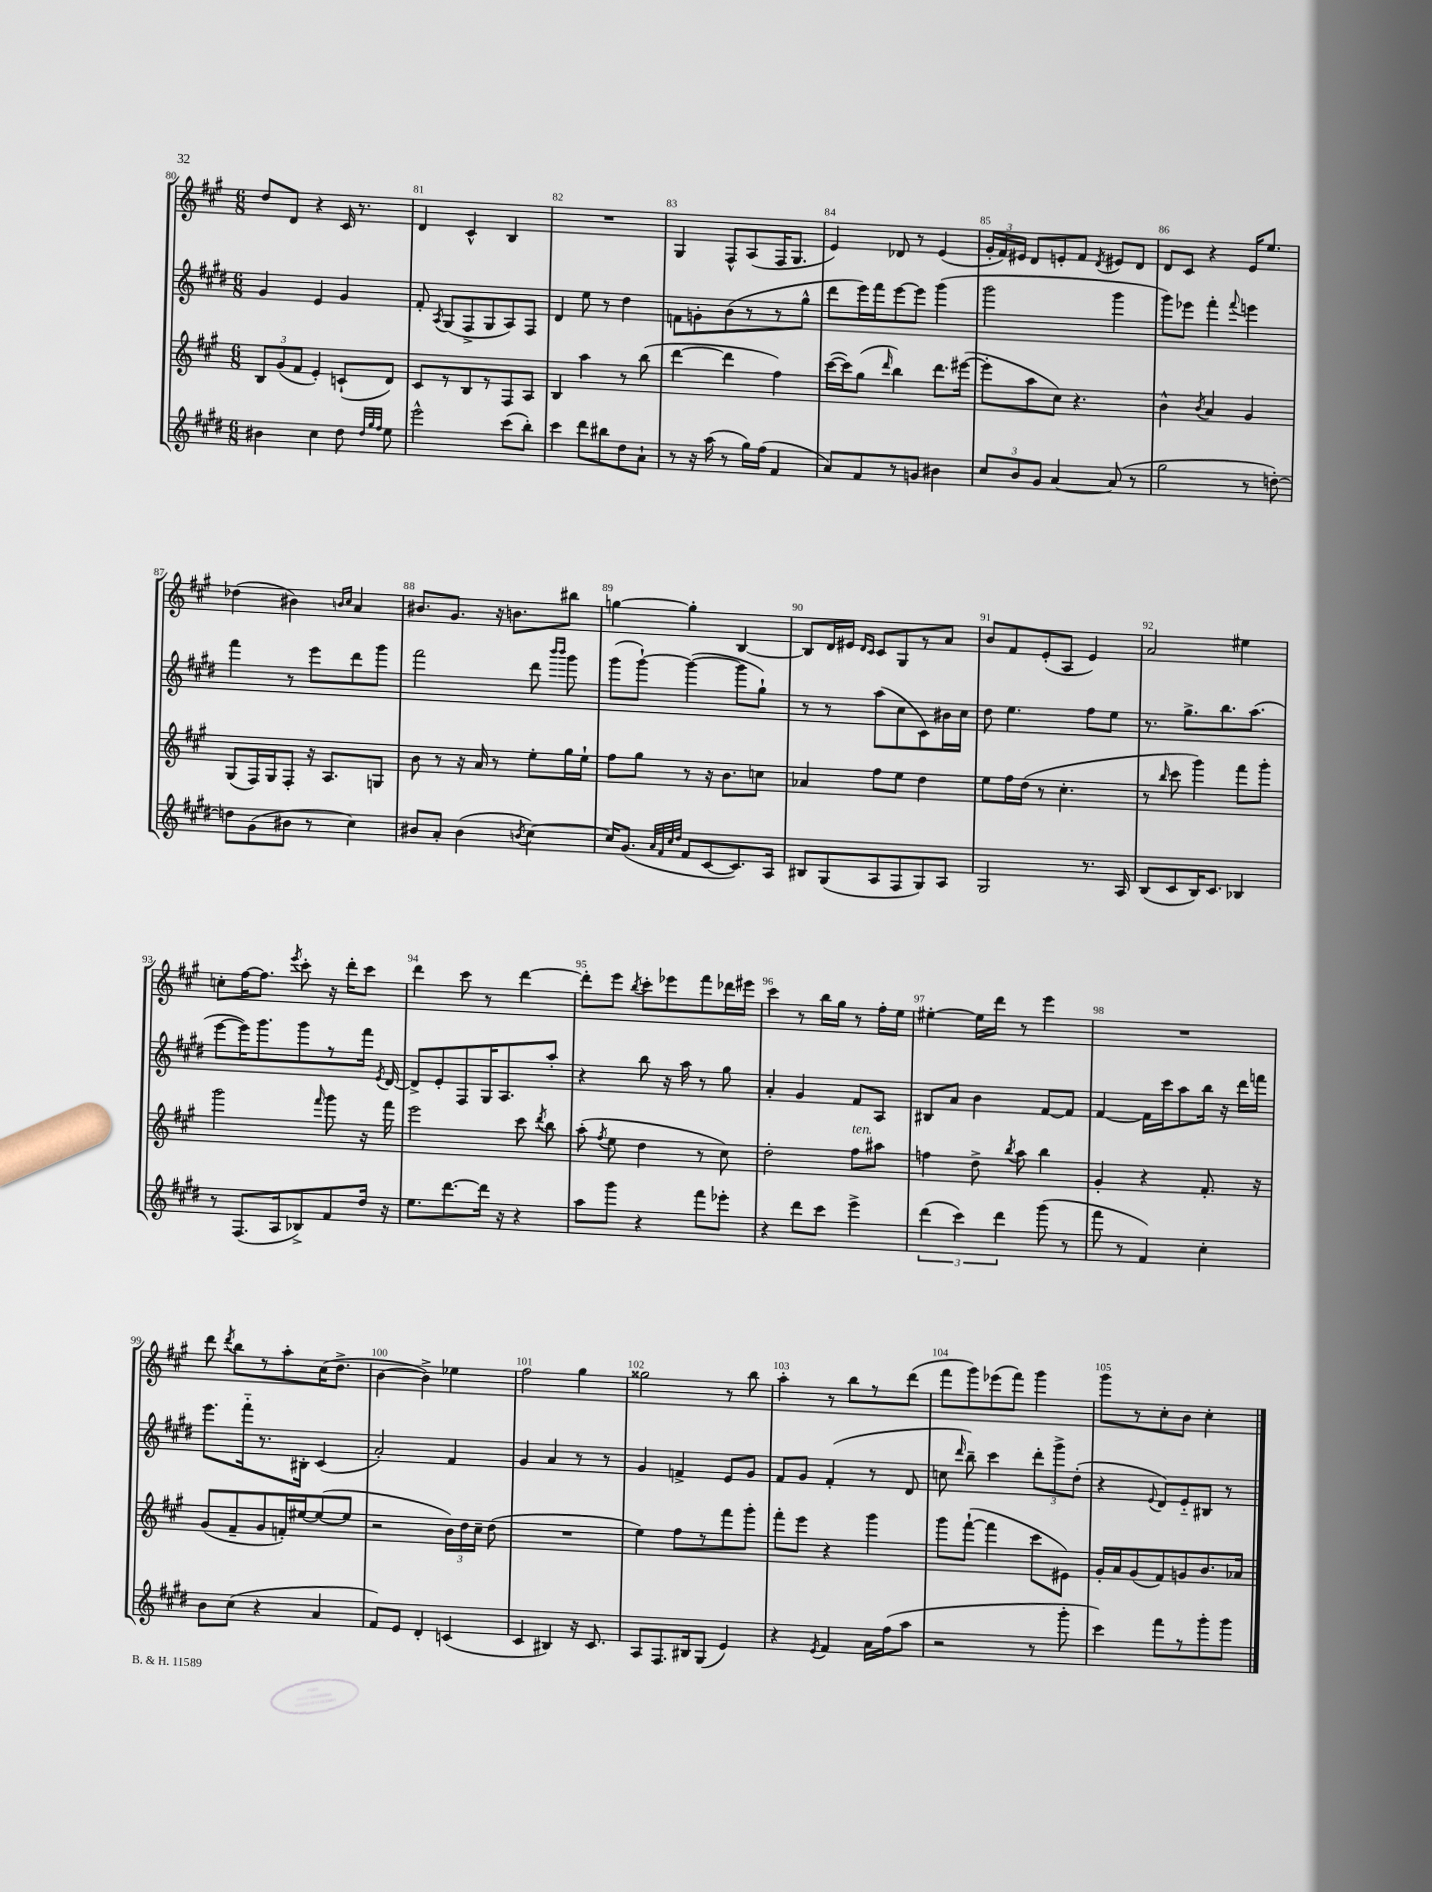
<<
\new StaffGroup <<
\new Staff = "s0" {
    \clef treble \key a \major \numericTimeSignature \time 6/8
    \autoBeamOff d''8[ d'8] r4 cis'16 r8. |
    d'4 cis'4-^ b4 |
    R2. |
    gis4 fis8[-^ a8( fis16 gis8.] |
    e'4) des'8 r8 e'4( |
    \tuplet 3/2 { gis'16[-. fis'16) eis'16] } d'8[ e'8-. fis'8] \acciaccatura { d'8 } eis'8[ d'8] |
    d'8[ cis'8] r4 e'16[ e''8.] |
    des''4( bis'4) \grace { b'16[ cis''16] } a'4 |
    bis'8.[ gis'8.] r16 b'8.[ bis''8] |
    g''4~ g''4-. b4~ |
    b8[ d'16 eis'16] \grace { d'16[ cis'16] } cis'8[ gis8 r8 a'8] |
    b'8[ fis'8 e'8-.( a8] e'4) |
    a'2 eis''4 |
    c''8[-. fis''16~ fis''8.] \acciaccatura { e'''8 } cis'''8-. r16 d'''16[-. cis'''8] |
    d'''4 cis'''8 r8 d'''4~ |
    d'''8[-. e'''8] \acciaccatura { b''8 } cis'''8[-. ees'''8 fis'''8 des'''16 eis'''16] |
    cis'''4 r8 b''16[ gis''16] r8 fis''16[-. e''16] |
    eis''4~-. eis''16[ d'''16] r8 e'''4 |
    R2. |
    d'''8 \acciaccatura { d'''8 } b''8[ r8 a''8-. cis''16( d''8.]-> |
    b'4~ b'4->) ees''4 |
    fis''2 gis''4 |
    gisis''2 r8 b''8 |
    a''4-. r8 b''8[ r8 d'''8]( |
    fis'''8[ gis'''8) ees'''8( fis'''8]) gis'''4 |
    gis'''8[ r8 cis''8-. b'8] cis''4-. \bar "|." |
}
\new Staff = "s1" {
    \clef treble \key e \major \numericTimeSignature \time 6/8
    \autoBeamOff gis'4 e'4 gis'4 |
    fis'8-. \acciaccatura { a8 } gis8[( fis8-> gis8 a8) fis8] |
    dis'4 e''8 r8 dis''4 |
    f'8[ g'8-. b'8( r8 r8 gis''8]-^ |
    dis'''8[ e'''16) fis'''16 e'''8~ e'''8] gis'''4( |
    gis'''2 gis'''4 |
    gis'''8[) ees'''8] fis'''4-. \appoggiatura { fis'''8 } e'''4 |
    fis'''4 r8 e'''8[ dis'''8 gis'''8] |
    fis'''2 dis'''8 \grace { b'''16[ b'''16] } gis'''8 |
    gis'''8[( gis'''8]~-!) gis'''4~( gis'''8[ gis''8]-!) |
    r8 r8 a''8[( cis''8 cis'8) bis'16 cis''16] |
    dis''8 e''4. fis''8[ e''8] |
    r8. gis''8.[-> b''8. a''8.]( |
    e'''8[~ e'''16) gis'''8. gis'''8 r8 fis'''16] \acciaccatura { e'8 } dis'16~ |
    dis'8[-> e'8-. fis8 gis16 a8. a''8]-. |
    r4 b''8 r16 a''16 r8 gis''8 |
    a'4-. gis'4 fis'8[ a8] |
    bis8[ a'8] b'4 fis'8[~ fis'8] |
    fis'4~ fis'16[ cis'''16 a''8 b''16] r16 dis'''16[ f'''16] |
    e'''8.[ fis'''16-_ r8. bis16]-. cis'4( |
    a'2-.) fis'4 |
    gis'4 a'4 r8 r8 |
    gis'4 f'4-> e'8[ gis'8] |
    fis'8[ gis'8] fis'4-.( r8 dis'8 |
    c''8 \grace { dis'''16 } b''8--) cis'''4 \tuplet 3/2 { dis'''8[-. gis'''8-> dis''8]-.( } |
    r4 \appoggiatura { e'8 } dis'8[) e'8-_ bis8] r8 \bar "|." |
}
\new Staff = "s2" {
    \clef treble \key a \major \numericTimeSignature \time 6/8
    \autoBeamOff \tuplet 3/2 { b8[ gis'8( fis'8] } e'4-.) c'8[-!( d'8]) |
    cis'8[ r8 b8 r8 fis8 a8] |
    b4 a''4 r8 b''8( |
    d'''4~ d'''4 fis''4) |
    cis'''16[~( cis'''16) gis''8]( \grace { d'''16 } b''4) d'''8.[ eis'''16]~( |
    eis'''8[-. a''8 cis''8]) r4. |
    b'4-^ \acciaccatura { b'8 } a'4 gis'4 |
    gis8[( fis16) gis16 fis8]-. r16 a8.[ g8] |
    b'8 r8 r16 a'16 r8 e''8[-. gis''16 e''16]-! |
    fis''8[ gis''8] r8 r16 b'8.[ c''8] |
    aes'4 fis''8[ e''8] d''4 |
    e''8[ fis''16 d''16]( r8 cis''4.-. |
    r8 \grace { b''16 } cis'''8 gis'''4) fis'''8[ gis'''8]-. |
    gis'''2 \grace { fis'''16 } gis'''8 r16 fis'''16 |
    e'''2 cis'''8 \acciaccatura { d'''8 } b''8 |
    a''8-.( \acciaccatura { fis''8 } e''8 d''4 r8 cis''8) |
    d''2-. fis''8[^\markup { \italic "ten." } ais''8] |
    f''4 d''8-> \acciaccatura { b''8 } a''8 b''4 |
    gis'4-. r4 fis'8.-. r16 |
    gis'8[( fis'8-- gis'8 f'16-.) eis''16~ eis''8~( eis''8] |
    r2 \tuplet 3/2 { b'16[) d''16 cis''16]-- } d''8( |
    R2. |
    e''4) fis''8[ r8 fis'''8 gis'''8]-. |
    fis'''8[-. e'''8] r4 gis'''4 |
    gis'''8[ fis'''8]~-!( fis'''4 cis'''8[ eis'8]) |
    gis'16[-. a'16 gis'8( fis'8) g'8 b'8. aes'16] \bar "|." |
}
\new Staff = "s3" {
    \clef treble \key e \major \numericTimeSignature \time 6/8
    \autoBeamOff bis'4 cis''4 dis''8 \grace { dis''32[ gis''32 fis''32] } e''8 |
    e'''2-^ cis'''8[( b''8]-.) |
    cis'''4 dis'''8[ bis''8 dis''8 a'8]-! |
    r8 r16 a''16( r8 gis''16[) fis''16]( fis'4 |
    a'8[) fis'8 r8 g'8] bis'4 |
    \tuplet 3/2 { cis''8[ b'8 gis'8] } a'4~ a'8( r8 |
    gis''2 r8 d''8~-.) |
    d''8[ gis'8( bis'8] r8 cis''4) |
    bis'8[ a'8]-. bis'4( \acciaccatura { b'8 } cis''4~) |
    cis''16[ gis'8.]( \grace { a'32[ fis'32 cis''32 dis''32] } fis'8[ cis'8~ cis'8.) a16] |
    bis8[ gis8( a8 fis8 gis8) a8] |
    gis2 r8. a16 |
    b8[( cis'8 b16) cis'8.] bes4 |
    r8 fis8.[( a16 bes8->) fis'8 dis''16] r16 |
    e''8.[ dis'''8.~ dis'''16] r16 r4 |
    a''8[ gis'''8] r4 fis'''8[ ees'''8]-. |
    r4 dis'''8[ cis'''8] e'''4-> |
    \tuplet 3/2 { dis'''4( cis'''4) dis'''4 } gis'''8( r8 |
    fis'''8 r8 fis'4) cis''4-. |
    b'8[ cis''8]( r4 a'4 |
    fis'8[) e'8] dis'4-. c'4( |
    cis'4 bis4) r16 cis'8. |
    a8[ fis8. bis16 gis8]( e'4) |
    r4 \acciaccatura { e'8 } fis'4 a'16[ fis''16( a''8] |
    r2 r8 gis'''8-. |
    cis'''4) fis'''8[ r8 gis'''8-. gis'''8] \bar "|." |
}
>>
>>
\layout { \context { \Score currentBarNumber = #80 \override BarNumber.break-visibility = ##(#f #t #t) barNumberVisibility = #all-bar-numbers-visible } }
